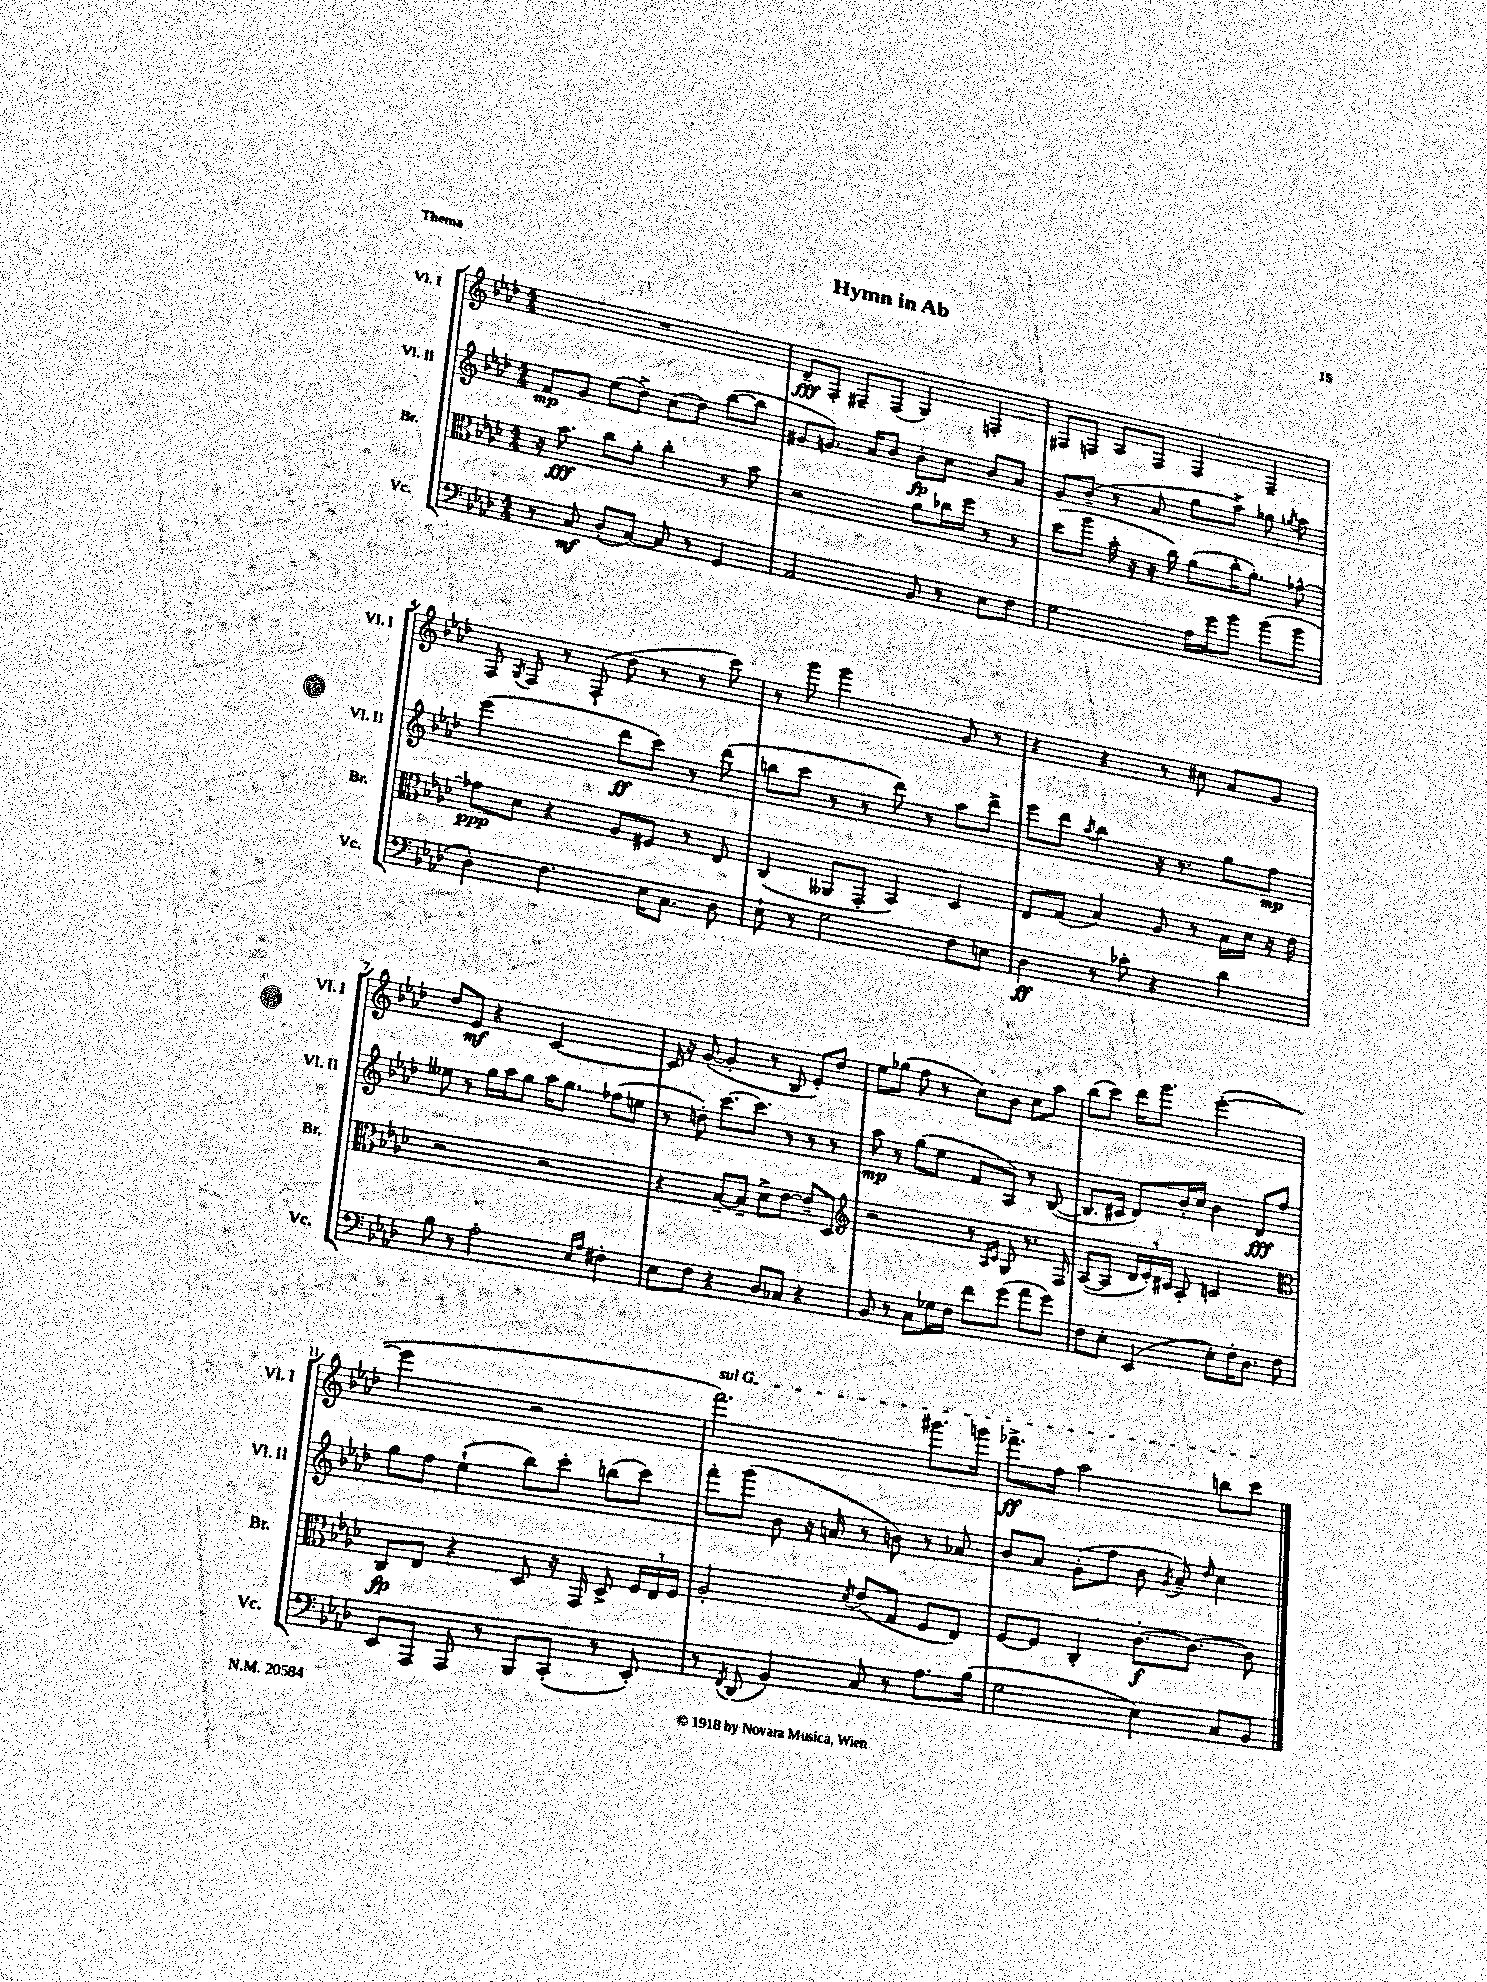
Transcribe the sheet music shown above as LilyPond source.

\header { title = "Hymn in Ab" piece = "Thema" }
<<
\new StaffGroup <<
\new Staff = "s0" \with { instrumentName = "Vl. I" shortInstrumentName = "Vl. I" } {
    \clef treble \key aes \major \numericTimeSignature \time 4/4
    \autoBeamOff R1 |
    des'8[--\fff f8]-. fis8[-- fis8]( g4) f4-. |
    fis8[ f8] aes8[ f8] f4 f4-- |
    f8 \acciaccatura { g8 } f8 r8 f8-!( des''8 r8 r8 c'''8) |
    r8 g'''8 g'''2 g'8 r8 |
    r4 r4 r8 cis''8 aes'8[ g'8] |
    des''8[ ees'8]\mf r4 c'2~ |
    c'16 r16 g'8~( g'4-. r8 bes8 ees'8[-.) des''8] |
    ees''8[ ges''8]( f''8 r8 c''8[) bes'8] c''8[ aes''8] |
    bes''8[( c'''8]) des'''16[ g'''8.] ees'''2~-.( |
    ees'''2 r2 |
    \once \override TextSpanner.bound-details.left.text = \markup { \italic "sul G" } f'''2.\startTextSpan) gis'''8.[ g'''16] |
    fes'''8.[->\ff f''16] aes''2 b''8[ c'''8]\stopTextSpan \bar "|." |
}
\new Staff = "s1" \with { instrumentName = "Vl. II" shortInstrumentName = "Vl. II" } {
    \clef treble \key aes \major \numericTimeSignature \time 4/4
    \autoBeamOff f'8[\mp g'8] ees''8[( des''8]->) c''8[( des''8]) bes''8[~( bes''8] |
    gis'8[ g'8.]) aes'16[ bes'8] bes'8[-.\fp c''8] bes'8[ aes'8] |
    g'8[ bes'8]--( r8 aes'8 g''8[ aes''8]->) ges''8 \acciaccatura { g''8 } aes''8 |
    ees'''2( des'''8[\ff c'''8]) r8 des'''8( |
    b''8[ c'''8] r8 r8 des'''8) r8 aes''8[ des'''8]-> |
    ees'''8[ des'''8] \acciaccatura { aes''8 } bes''4 r16 r8. g''8[ f''8]\mp |
    eeses''8 r8 g''16[ aes''16 g''8] aes''16[ g''8.] fes''8[( e''8] |
    r8 d''8-.) c'''8.[~ c'''8.] r8 r8 r8 |
    aes''8\mp r8 g''8[( ees''8] f'8[ aes8]) r8 bes8~( |
    bes8.[ cis'16] des'8[) bes'16-. c''16] bes'4 des'8[\fff f''8] |
    g''8[ f''8] ees''4-!( bes''8[) c'''8]-. b''8[( c'''8]) |
    f'''8[-. g'''8]( bes'8 r16 a'16 r8 b'8) r8 aes'8 |
    bes'8[ aes'8] g'8[-.( f''8] bes'8 \acciaccatura { g'8 } aes'8--) \grace { des''16 } c''4 \bar "|." |
}
\new Staff = "s2" \with { instrumentName = "Br." shortInstrumentName = "Br." } {
    \clef alto \key aes \major \numericTimeSignature \time 4/4
    \autoBeamOff r16 bes'8.\fff c''8[ aes'8]-. c''4-. r8 bes'8 |
    r2 aes'8[ ces''16 f''16] r8 r8 |
    des''8[( aes''8] bes'16-. r16 r16 c''16) aes'8[( c''16-. aes'8.]-.) ges'8~-^ |
    ges'8[\ppp des'8] r4 aes8[ fis8] r8 ees8 |
    c4( aeses,8[ g,8]-. bes,4) des4 |
    ees8[ g8]( bes4) aes8 r8 bes16[ des'16] r16 ees'16 |
    r2 r2 |
    r4 bes8[~-- bes8]-- des'8[-> ees'8]~ ees'8[-- des8] |
    \clef treble r2 r8 \grace { aes16[ c'16] } g8 r8. f16 |
    aes8[~( aes8] \tuplet 3/2 { des'16[ ees'16-.) cis'16] } aes8-. c'2 |
    \clef alto c8[\fp ees8] r4 des8 r16 g,16 des8-> \tuplet 3/2 { f16[ ees16 f16] } |
    aes2-. \acciaccatura { des'8 } ees'8[( g8] f8[ ees8]) |
    f8[~ f8] c4-. c'8.[~-.\f c'8.]~ c'8 \bar "|." |
}
\new Staff = "s3" \with { instrumentName = "Vc." shortInstrumentName = "Vc." } {
    \clef bass \key aes \major \numericTimeSignature \time 4/4
    \autoBeamOff r8 c8\mf des8[-.( c8]~) c8 r8 g,4 |
    aes,2 bes,8 r8 ees8[ f8] |
    g2 aes16[ g'16 bes'8] bes'8[( bes'8] |
    des4-.) f4. ees16[ c8.] des8 |
    ees8-! r8 g2 f8[ e8] |
    des4\ff r8 ces'8-. r4 des'4 |
    bes8 r8 aes2-. \grace { ees16[ aes16] } fis4-. |
    ees8[ f8] r4 des8[ ces8] r4 |
    bes,8 r8 c8[ ges16 f16] f'8[ g'8]( aes'8[ g'8]) |
    f8[ ees8]-. ees,4( ees8[-.) f16-. des8.] f8 |
    ees,8[ aes,,8] aes,,8 r8 bes,,8[ c,8]-.( r8 ees,8-.) |
    r8 \acciaccatura { f,8 } des,8( bes,4) c8 r8 aes8.[ bes16]( |
    g2 ees4) c8[ bes,8] \bar "|." |
}
>>
>>
